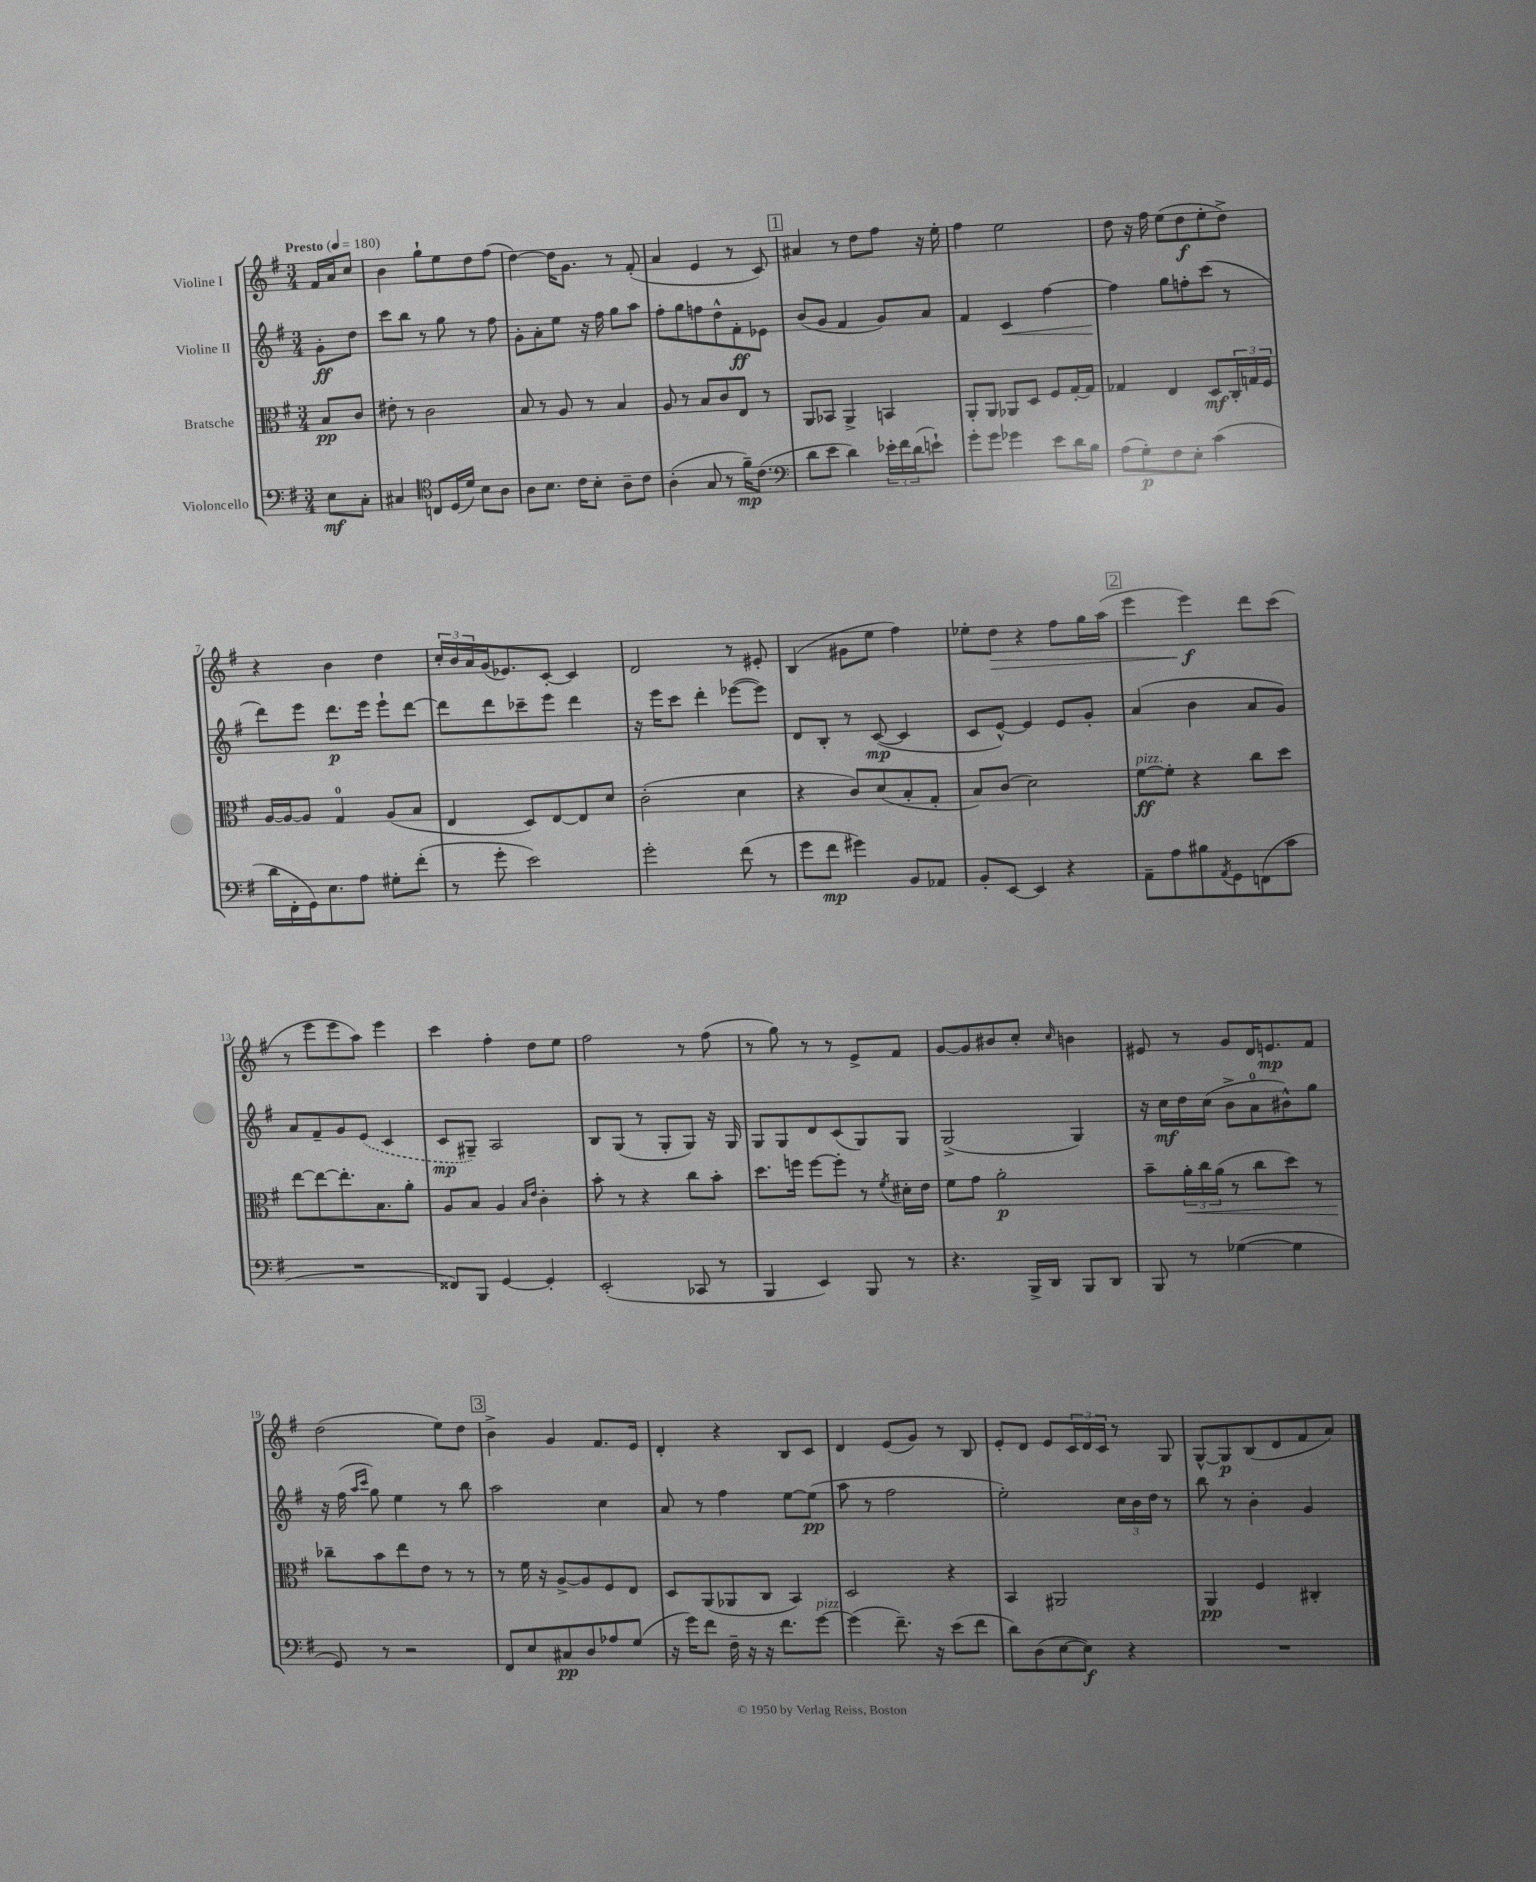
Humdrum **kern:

**kern	**dynam	**kern	**dynam	**kern	**dynam	**kern	**dynam
*part4	*part4	*part3	*part3	*part2	*part2	*part1	*part1
*staff4	*staff4	*staff3	*staff3	*staff2	*staff2	*staff1	*staff1
*I"Violoncello	*	*I"Bratsche	*	*I"Violine II	*	*I"Violine I	*
*clefF4	*	*clefC3	*	*clefG2	*	*clefG2	*
*k[f#]	*	*k[f#]	*	*k[f#]	*	*k[f#]	*
*M3/4	*	*M3/4	*	*M3/4	*	*M3/4	*
*MM180	*	*MM180	*	*MM180	*	*MM180	*
=	=	=	=	=	=	=	=
!	!	!	!	!	!	!LO:TX:a:B:t=Presto	!
8E\L	mf	8B/L	pp	8g'\L	ff	16f#/LL	.
.	.	.	.	.	.	16a/J	.
8C'\J	.	8c/J	.	8dd\J	.	8cc/J	.
=1	=1	=1	=1	=1	=1	=1	=1
4C#X/	.	8e#X'\	.	8ccc\L	.	4b\	.
.	.	8r	.	8bb\J	.	.	.
*clefC4	*	*	*	*	*	*	*
8Cn/L	.	2c\	.	8r	.	8gg`\L	.
(16D/L	.	.	.	8gg\	.	8ee\	.
16d/JJ)	.	.	.	.	.	.	.
8B\L	.	.	.	8r	.	8dd\	.
8A\J	.	.	.	8ff#\	.	(8ff#\J	.
=2	=2	=2	=2	=2	=2	=2	=2
8A\L	.	8B/	.	8g'\L	.	[4dd\)	.
8.B\J	.	8r	.	8a'\	.	.	.
.	.	8A/	.	8ee\J	.	16dd\KL]	.
16c\KL	.	.	.	.	.	8.g\J	.
8B'\J	.	8r	.	16r	.	.	.
.	.	.	.	16ff#\	.	.	.
8A~\L	.	4B/	.	8gg\L	.	8r	.
8c\J	.	.	.	8aa\J	.	(8f#'/	.
=3	=3	=3	=3	=3	=3	=3	=3
(4A'\	.	8A/	.	8ff#'\L	.	4a/	.
.	.	8r	.	8gg\	.	.	.
8G/	.	8B/L	.	8ffn\	.	4e/	.
8r	.	8c/	.	8dd^^\	.	.	.
16f#~\KL)	mp	8E/J	.	8f#'\	ff	8r	.
(8.c\J	.	.	.	.	.	.	.
.	.	8r	.	8e-X\J	.	8c/)	.
!!LO:REH:place=s1:t=1
=4	=4	=4	=4	=4	=4	=4	=4
*clefF4	*	*	*	*	*	*	*
8d\L	.	8AA/L	.	(8b/L	.	4a#X/	.
8e\J	.	8BB-X/J	.	8g/J	.	.	.
4d\)	.	4AA^/	.	4f#/	.	8r	.
.	.	.	.	.	.	8dd\L	.
24e-X'\LL	.	4BBn/	.	8g/L)	.	8ff#\J	.
24f#\	.	.	.	.	.	.	.
(24d\J	.	.	.	.	.	.	.
8en`\J)	.	.	.	8a/J	.	16r	.
.	.	.	.	.	.	16ee'\	.
=5	=5	=5	=5	=5	=5	=5	=5
8g'\L	.	8AA'/L	.	4f#/	.	4ff#\	.
8g\J	.	8AA/J	.	.	.	.	.
!	!	!	!	!	!LO:HP:b	!	!
4g-X\	.	8AA-X/L	.	4c/	<	2ee\	.
.	.	8D/J	.	.	.	.	.
8e\L	.	8F#/L	.	[4ff#\	.	.	.
16d\L	.	[16G'/L	.	.	.	.	.
16B\JJ	.	16G/JJ]	.	.	.	.	.
=6	=6	=6	=6	=6	=6	=6	=6
(8A\L	.	4G-X/	.	4ff#\]	.	8dd\	.
8G'\)	p	.	.	.	.	16r	.
.	.	.	.	.	.	16ff#\	.
8F#\	.	4E/	.	8gg\L	[	(8ee\L	.
8E'\J	.	.	.	8ffn'\	.	8dd\	f
(4c\	.	8D/L	mf	(8ccc\J	.	8ee'\	.
.	.	24C'/L	.	8r	.	8dd^\J)	.
.	.	24Gn/	.	.	.	.	.
.	.	24F#/JJ	.	.	.	.	.
!!LO:LB:g=z
=7	=7	=7	=7	=7	=7	=7	=7
16d\LL	.	[16A/LL	.	8ddd\L)	.	4r	.
16FF#'\	.	16A/J_	.	.	.	.	.
16GG\J)	.	8A/J]	.	8eee\J	.	.	.
8.E\	.	.	.	.	.	.	.
.	.	4G/	.	8.ddd\L	p	4b\	.
8A\J	.	.	.	.	.	.	.
.	.	.	.	16eee\Jk	.	.	.
8G#X'\L	.	(8A/L	.	8eee`\L	.	4dd\	.
(8f#'\J	.	8B/J	.	[8ddd\J	.	.	.
=8	=8	=8	=8	=8	=8	=8	=8
8r	.	4E/	.	8ddd\L]	.	24cc'/LL	.
.	.	.	.	.	.	24b/	.
.	.	.	.	.	.	24a/	.
8g'\	.	.	.	8ddd\	.	(16g/J	.
.	.	.	.	.	.	8.e-X/)	.
2e\)	.	8D/L)	.	8ccc-X~\	.	.	.
.	.	[8E/	.	8eee\J	.	[8c'/J	.
.	.	8E/]	.	4ddd\	.	4c/]	.
.	.	8d/J	.	.	.	.	.
=9	=9	=9	=9	=9	=9	=9	=9
2g'\	.	(2c'\	.	16r	.	2d/	.
.	.	.	.	16eee\KL	.	.	.
.	.	.	.	8ccc\J	.	.	.
.	.	.	.	4ddd'\	.	.	.
(8f#\	.	4d\	.	([8eee-X\L	.	8r	.
8r	.	.	.	8eee-\J])	.	8e#X'/	.
=10	=10	=10	=10	=10	=10	=10	=10
8g\L	.	4r	.	8d/L	.	(4B/	.
8f#\J	mp	.	.	8B'/J	.	.	.
4g#X\)	.	8c/L)	.	8r	.	8g#X\L	.
.	.	(8d/	.	([8c/	mp	8ee\J	.
8BB/L	.	8B'/	.	4c/]	.	4ff#\)	.
8AA-X/J	.	8G'/J	.	.	.	.	.
=11	=11	=11	=11	=11	=11	=11	=11
8BB'/L	.	8B/L)	.	8c/L	.	8ee-X'\L	.
!	!	!	!	!	!	!	!LO:HP:b
[8EE/J	.	(8c/J	.	[8e^^/J)	.	8dd\J	>
4EE/]	.	2d\)	.	4e/]	.	4r	.
4r	.	.	.	8e/L	.	8ff#\L	.
.	.	.	.	8g'/J	.	16gg\L	.
.	.	.	.	.	.	(16aa\JJ	.
!!LO:REH:place=s1:t=2
=12	=12	=12	=12	=12	=12	=12	=12
!	!	!LO:TX:a:i:t=pizz.	!	!	!	!	!
8AA~\L	.	[8f#\L	ff	(4a/	.	4eee\	.
8A\	.	8f#'\J]	.	.	.	.	.
8B#X\	.	4r	.	4b\	.	4eee\)	f
8qAA/	.	.	.	.	.	.	.
8GG\	.	.	.	.	.	.	.
(8FFn\	.	8cc\L	.	8a/L	.	8ddd\L	]
8c\J	.	8dd\J	.	8g/J)	.	(8ccc\J	.
!!LO:LB:g=z
=13	=13	=13	=13	=13	=13	=13	=13
2.r	.	[8ee\L	.	8a/L	.	8r	.
.	.	8ee\_	.	8f#~/	.	8eee\L	.
.	.	8.ee'\]	.	8g/	.	8eee\	.
.	.	.	.	(8e/J	.	8aa\J)	.
.	.	8.B\	.	.	.	.	.
.	.	.	.	4c/	.	4eee\	.
.	.	8a'\J	.	.	.	.	.
=14	=14	=14	=14	=14	=14	=14	=14
8FF##X/L)	.	8A/L	.	8c/L	mp	4ccc\	.
8BBB/J	.	8B/J	.	8G#X~/J)	.	.	.
[4GG/	.	4A/	.	2A/	.	4ff#'\	.
.	.	16qqB/LL	.	.	.	.	.
.	.	16qqe/JJ	.	.	.	.	.
4GG'/]	.	4c'\	.	.	.	8dd\L	.
.	.	.	.	.	.	8ee\J	.
=15	=15	=15	=15	=15	=15	=15	=15
(2EE'/	.	8b'\	.	8B/L	.	2ff#\	.
.	.	8r	.	(8G/J	.	.	.
.	.	4r	.	8r	.	.	.
.	.	.	.	8G'/L	.	.	.
8CC-X/	.	8cc\L	.	8G/J)	.	8r	.
8r	.	8b'\J	.	16r	.	(8ff#\	.
.	.	.	.	16G/	.	.	.
=16	=16	=16	=16	=16	=16	=16	=16
4BBB/	.	8.dd\L	.	8G/L	.	8r	.
.	.	.	.	8G/	.	8gg\)	.
.	.	16ffn\Jk	.	.	.	.	.
4EE/)	.	[8ff\L	.	8d/	.	8r	.
.	.	8ff'\J]	.	(8c/	.	8r	.
8BBB/	.	8r	.	8G/)	.	8e^/L	.
.	.	8qf#/	.	.	.	.	.
8r	.	16d#X'\LL	.	8G/J	.	8f#/J	.
.	.	16e\JJ	.	.	.	.	.
=17	=17	=17	=17	=17	=17	=17	=17
4.r	.	8f#\L	.	(2G^/	.	[8g/L	.
.	.	8g\J	.	.	.	8g/]	.
.	.	2a'\	p	.	.	8b#X/	.
16BBB^/LL	.	.	.	.	.	8cc'/J	.
16DD/JJ	.	.	.	.	.	.	.
.	.	.	.	.	.	16qqcc/	.
8BBB/L	.	.	.	4G/)	.	4bn\	.
8DD/J	.	.	.	.	.	.	.
=18	=18	=18	=18	=18	=18	=18	=18
8BBB/	.	8b~\L	.	16r	.	8e#X/	.
.	.	.	.	16cc\LL	mf	.	.
!	!	!	!LO:HP:b	!	!	!	!
8r	.	24a'\L	<	16dd\	.	8r	.
.	.	24cc\	.	.	.	.	.
.	.	.	.	(16cc\JJ	.	.	.
.	.	(24a\JJ	.	.	.	.	.
([4G-X\	.	8r	.	8b^\L	.	8g/L	.
.	.	8cc\L	.	8a\	.	16d/K	.
.	.	.	.	.	.	8.en/	mp
4G-\]	.	8dd\J)	.	8b#X^^\)	.	.	.
.	.	8r	.	8gg\J	.	8f#/J	.
!!LO:LB:g=z
=19	=19	=19	=19	=19	=19	=19	=19
8GG/)	.	8cc-X~\L	.	16r	.	(2dd\	.
.	.	.	.	(16ff#\	.	.	.
.	.	.	.	16qqaa/LL	.	.	.
.	.	.	.	16qqccc/JJ	.	.	.
8r	.	8b\	[	8gg\)	.	.	.
2r	.	8ee\	.	4ee\	.	.	.
.	.	8e\J	.	.	.	.	.
.	.	8r	.	8r	.	8ee\L)	.
.	.	8r	.	8bb\	.	8dd\J	.
!!LO:REH:place=s1:t=3
=20	=20	=20	=20	=20	=20	=20	=20
8FF#/L	.	8r	.	2aa\	.	4b^\	.
8E/	.	16f#\	.	.	.	.	.
.	.	16r	.	.	.	.	.
8C#X/	pp	[8A^/L	.	.	.	4g/	.
8D/	.	8A/]	.	.	.	.	.
8A-X/	.	8F#/	.	4cc\	.	8.f#/L	.
(8G/J	.	8E/J	.	.	.	.	.
.	.	.	.	.	.	16e/Jk	.
=21	=21	=21	=21	=21	=21	=21	=21
16r	.	8D/L	.	8a/	.	4d'/	.
16g\KL)	.	.	.	.	.	.	.
8f#\J	.	(8AA/	.	8r	.	.	.
16F#~\	.	8AA-X/	.	4ff#\	.	4r	.
16r	.	.	.	.	.	.	.
16r	.	8C/J	.	.	.	.	.
8.f#\L	.	.	.	.	.	.	.
.	.	4BB/)	.	[8ee\L	.	8B/L	.
!LO:TX:a:i:t=pizz.	!	!	!	!	!	!	!
[8g\J	.	.	.	(8ee\J]	pp	8c/J	.
=22	=22	=22	=22	=22	=22	=22	=22
(4g\]	.	2D/	.	8aa\	.	4d/	.
.	.	.	.	8r	.	.	.
8.f#~\)	.	.	.	2ff#\	.	(8e/L	.
.	.	.	.	.	.	8g/J)	.
16r	.	.	.	.	.	.	.
(8e\L	.	4r	.	.	.	8r	.
8f#\J	.	.	.	.	.	8B/	.
=23	=23	=23	=23	=23	=23	=23	=23
8d\L)	.	4BB/	.	2ee'\)	.	8e'/L	.
(8D\	.	.	.	.	.	8d/J	.
[8E\	.	2AA#X/	.	.	.	8e/L	.
8E\J])	f	.	.	.	.	24c/L	.
.	.	.	.	.	.	24d/	.
.	.	.	.	.	.	24c/JJ	.
4r	.	.	.	24cc\LL	.	8r	.
.	.	.	.	24b\	.	.	.
.	.	.	.	24dd\JJ	.	.	.
.	.	.	.	8r	.	8G/	.
=24	=24	=24	=24	=24	=24	=24	=24
2.r	.	4AA/	pp	8bb\	.	[8G^^/L	.
.	.	.	.	8r	.	8G/]	p
.	.	4F#/	.	4b'\	.	(8B/	.
.	.	.	.	.	.	8d/	.
.	.	4C#X'/	.	4g/	.	8f#/	.
.	.	.	.	.	.	8a/J)	.
==	==	==	==	==	==	==	==
*-	*-	*-	*-	*-	*-	*-	*-
